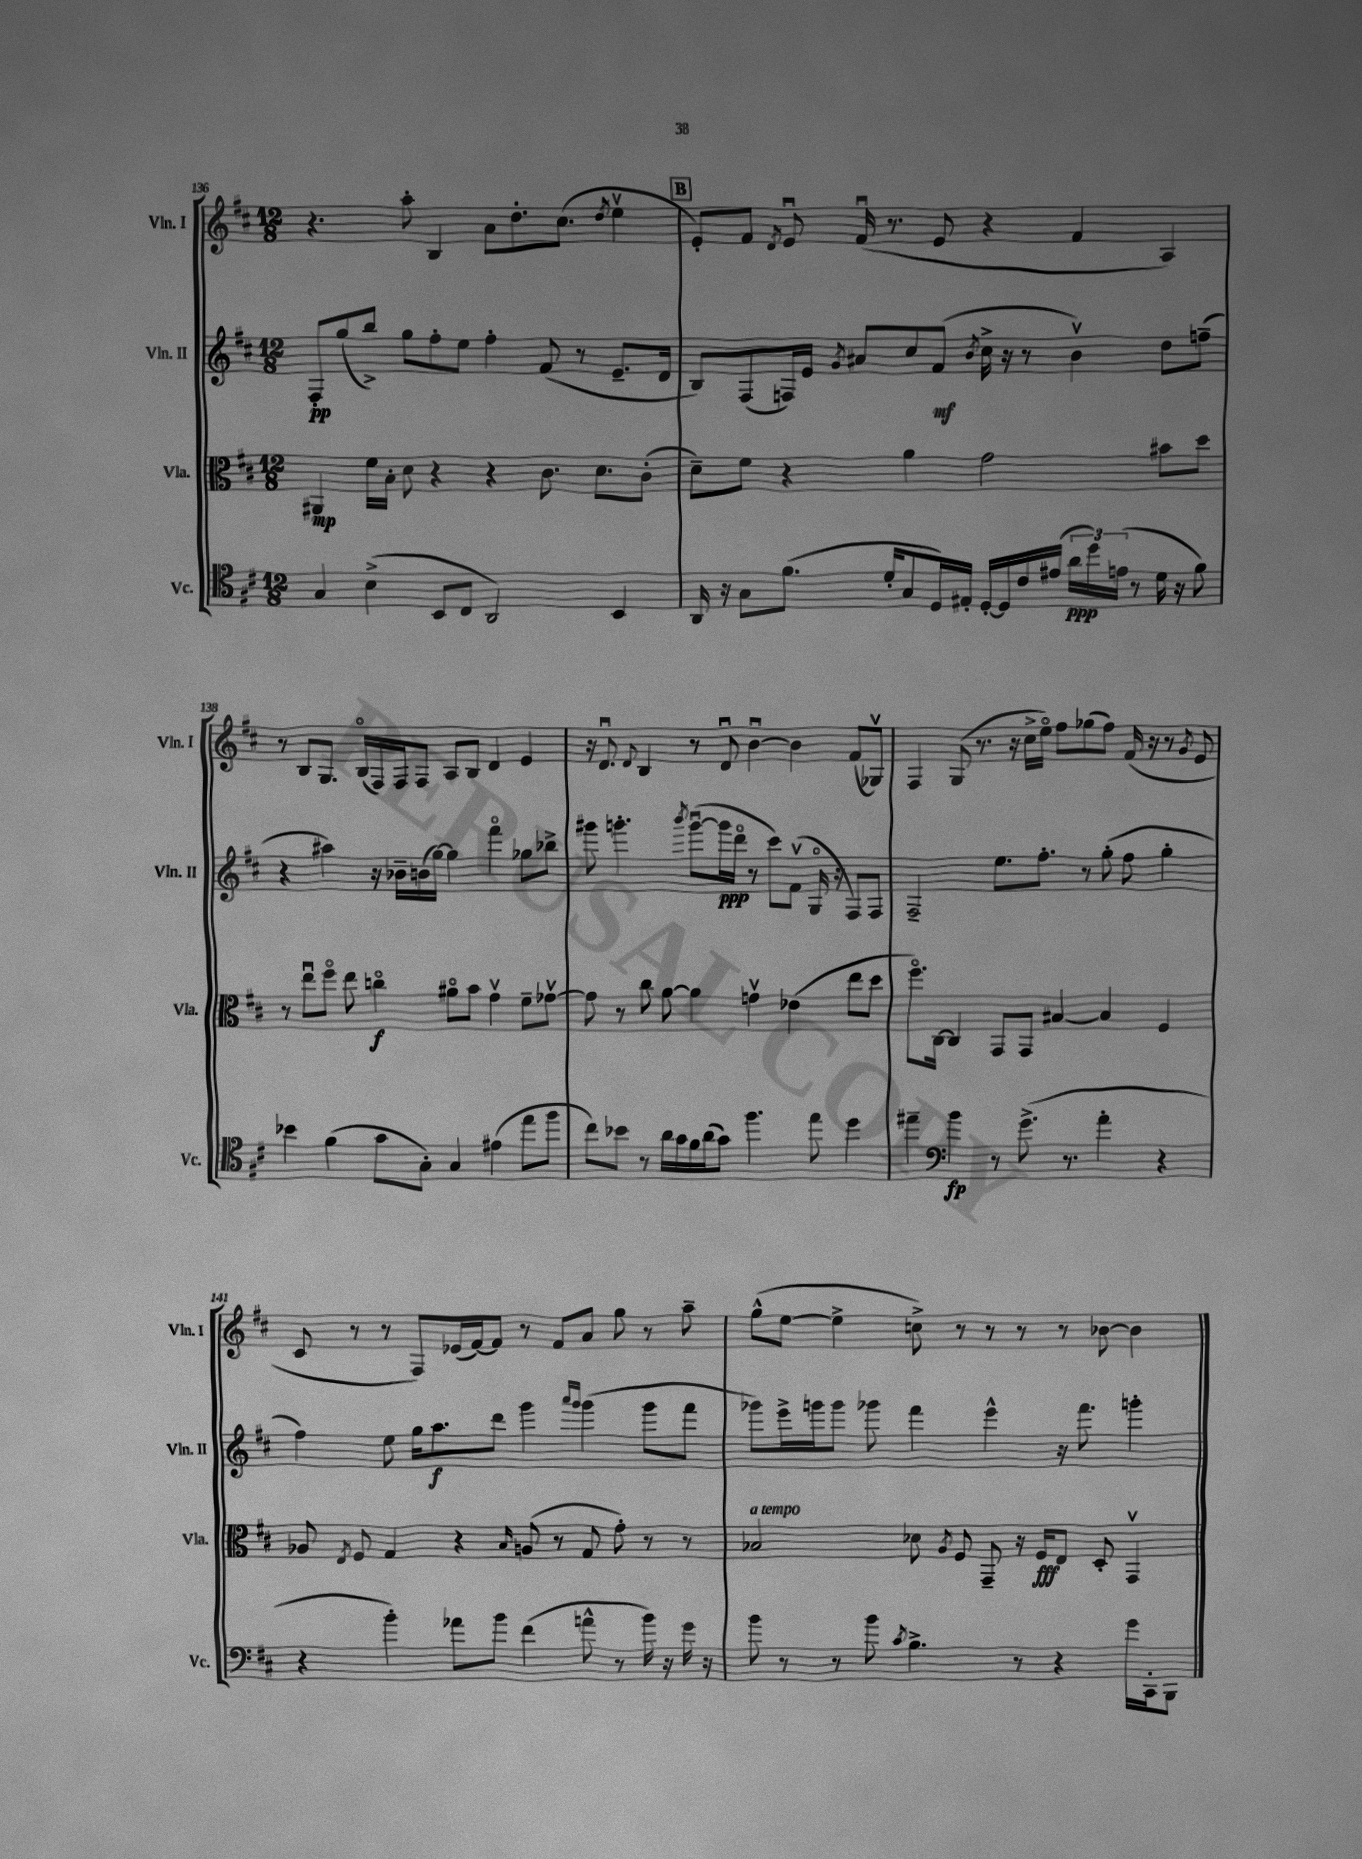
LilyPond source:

<<
\new StaffGroup <<
\new Staff = "s0" \with { instrumentName = "Vln. I" shortInstrumentName = "Vln. I" } {
    \clef treble \key d \major \numericTimeSignature \time 12/8
    \autoBeamOff r4. a''8-. b4 a'8[ d''8.-. cis''8.]( \acciaccatura { d''8 } e''4\upbow |
    \mark \markup { \box "B" } e'8[-.) fis'8] \acciaccatura { d'8 } e'8\downbow fis'16\downbow( r8. e'8 r4 fis'4 a4) |
    r8 b8[ g8.] b16[\flageolet( fis16) fis16 fis8] a8[ b8] d'4 e'4 |
    r16 d'8.\downbow \appoggiatura { d'8 } b4 r8 d'8\downbow b'4~\downbow b'4 fis'8[( ges8]\upbow) |
    fis4 g8( r8. r16 cis''16[-> e''16]\flageolet) fis''8[ ges''8( fis''8]) fis'16( r16 r8 \acciaccatura { g'8 } e'8 |
    cis'8 r8 r8 fis8[) ees'16( fis'16~) fis'8] r8 fis'8[ a'8] g''8 r8 a''8-- |
    g''8[-^( e''8]~ e''4-> c''8->) r8 r8 r8 r8 bes'8~ bes'4 \bar "|." |
}
\new Staff = "s1" \with { instrumentName = "Vln. II" shortInstrumentName = "Vln. II" } {
    \clef treble \key d \major \numericTimeSignature \time 12/8
    \autoBeamOff fis8[-.\pp g''8( b''8]->) g''8[ fis''8-. e''8] fis''4-. fis'8( r8 e'8.[-- d'16] |
    \mark \markup { \box "B" } b8[) fis8( f16) e'16] \acciaccatura { g'8 } ais'8[ cis''8 fis'8]\mf( \acciaccatura { b'8 } cis''16-> r16 r8 b'4\upbow) d''8[ f''8]--( |
    r4 ais''4) r16 bes'16[-- b'16( g''16]~) g''4 fis'''4\flageolet ges''8[ bes''8]-> |
    gis'''8 g'''4.-. \acciaccatura { b'''8 } g'''8[~\downbow( g'''16\ppp d'''16]\flageolet r8 cis'''8[) fis'8]\upbow( g16\flageolet r16 fis8[) fis8] |
    fis2-- e''8.[ fis''8.]-. r8 g''8-.( fis''8 g''4-. |
    fis''4) e''8 g''16[ a''8.\f d'''8] g'''4 \grace { a'''16[ g'''16] } g'''4( g'''8[ fis'''8] |
    ges'''8[) e'''16-> g'''16 g'''8] ges'''8 fis'''4 e'''4-^ r16 fis'''8. g'''4-. \bar "|." |
}
\new Staff = "s2" \with { instrumentName = "Vla." shortInstrumentName = "Vla." } {
    \clef alto \key d \major \numericTimeSignature \time 12/8
    \autoBeamOff ais,4\mp fis'16[ b16]-. d'8 r4 r4 cis'8. d'8.[ cis'8]-.( |
    \mark \markup { \box "B" } d'8[--) fis'8] r4 a'4 g'2 bis'8[ d''8] |
    r8 e''8[\downbow fis''8]\flageolet e''8 c''4\flageolet\f ais'8[\flageolet b'8] g'4\upbow fis'8[-- ges'8]~\upbow |
    ges'8 r8 cis''8 a'8~ a'4 g'4\upbow ees'4( e''8[ d''8] |
    fis''8.[\flageolet) cis16]~ cis4 g,8[ g,8] bis4~ bis4 fis4 |
    aes8 \acciaccatura { e8 } fis8 g4 r4 \grace { b16 } a8( r8 g8 g'8-.) r8 r8 |
    bes2^\markup { \italic "a tempo" } des'8 \acciaccatura { a8 } fis8 g,8-- r16 fis16[\fff e8] d8-. g,4\upbow \bar "|." |
}
\new Staff = "s3" \with { instrumentName = "Vc." shortInstrumentName = "Vc." } {
    \clef tenor \key d \major \numericTimeSignature \time 12/8
    \autoBeamOff g4 b4->( b,8[ cis8] a,2) b,4 |
    \mark \markup { \box "B" } a,16 r16 g8[ fis'8.]( d'16[-. g8 d16) eis16]-. d16[~-. d16 cis'16 eis'16]( \tuplet 3/2 { a'16[\ppp d''16) e'16]( } r8 d'16 r16 fis'8) |
    bes'4 fis'4( g'8[ g8]-.) g4 eis'4( e''8[ fis''8] |
    cis''8[) bes'8] r8 a'16[ g'16 fis'16 a'16( g'8]) fis''4. e''8 d''4 |
    eis''4-- \clef bass b'4\fp r8 g'8.->( r8. a'4-. r4 |
    r4 b'4-.) aes'8[ b'8] fis'4( a'8-^ r8 b'16) r16 g'16 r16 |
    b'8 r8 r8 b'8 \acciaccatura { cis'8 } b4.-> r8 r4 g'16[ cis,16-. b,,8] \bar "|." |
}
>>
>>
\layout { \context { \Score currentBarNumber = #136 } }
